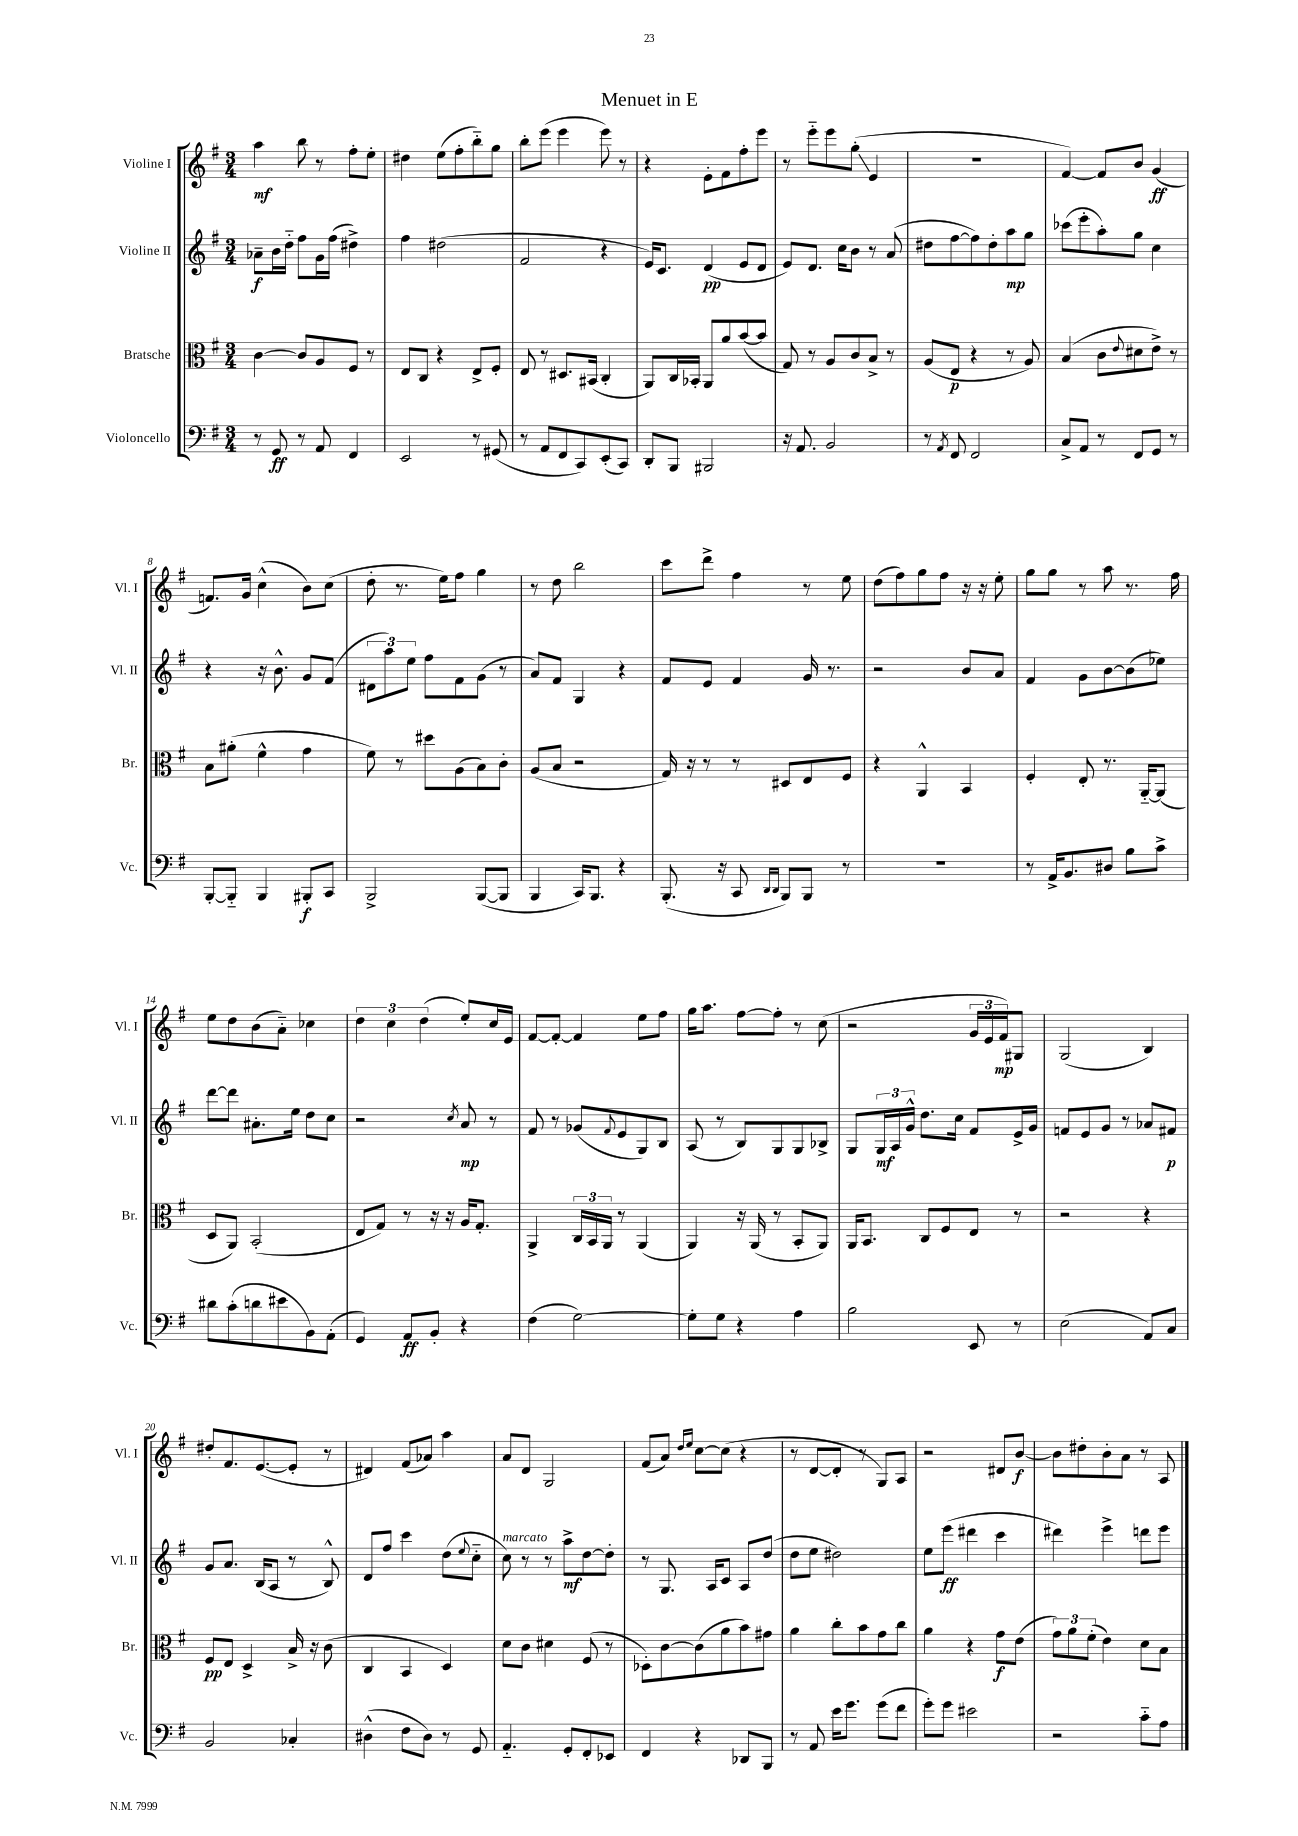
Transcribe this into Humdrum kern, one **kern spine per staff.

**kern	**kern	**kern	**kern
*staff4	*staff3	*staff2	*staff1
*clefF4	*clefC3	*clefG2	*clefG2
*k[f#]	*k[f#]	*k[f#]	*k[f#]
*M3/4	*M3/4	*M3/4	*M3/4
8r	[4c	8a-~	4aa
8GG	.	16b	.
.	.	16dd'~	.
8r	8c]	8ff#	8bb
8AA	8A	16g	8r
.	.	(16ff#	.
4FF#	8F#	4dd#^)	8ff#'
.	8r	.	8ee'
=	=	=	=
2EE	8E	4ff#	4dd#
.	8C	.	.
.	4r	(2dd#	(8ee
.	.	.	8ff#'
8r	8E^	.	8bb'~)
(8GG#	8F#'	.	8gg
=	=	=	=
8r	8E	2f#	8bb'
8AA	8r	.	(8eee
8FF#	8.D#	.	4eee
8CC)	.	.	.
.	(16BB#	.	.
(8EE'	4C'	4r	8eee)
8CC)	.	.	8r
=	=	=	=
8DD'	8AA)	16e)	4r
.	.	8.c	.
8BBB	16C	.	.
.	16BB-'	.	.
2BBB#	8AA	(4d	8e'
.	8a	.	8f#
.	([8b	8e	8ff#'
.	8b]	8d	8eee
=	=	=	=
16r	8G)	8e)	8r
8.AA	.	.	.
.	8r	8.d	8eee'~
2BB	8A	.	8eee
.	.	16cc	.
.	8c	8b	(8gg'
.	8B^	8r	4e
.	8r	(8a	.
=	=	=	=
8r	(8A	8dd#	2.r
8qAA	.	.	.
8FF#	8E	[8ff#	.
2FF#	4r	8ff#])	.
.	.	8dd#'	.
.	8r	8aa	.
.	8A)	8gg	.
=	=	=	=
8C^	(4B	(8ccc-	[4f#)
8AA	.	8eee'	.
8r	8c	8aa')	8f#]
.	8qqe	.	.
8FF#	8d#	8gg	8b
8GG	8e^)	4cc	(4g
8r	8r	.	.
=	=	=	=
[8BBB'	8B	4r	8.f)
8BBB'~]	(8a#'	.	.
.	.	.	16g
4BBB	4f#^^	16r	(4cc^^
.	.	8.b^^	.
8BBB#'	4g	8g	8b)
8CC	.	(8f#	(8cc
=	=	=	=
2BBB^	8f#)	12d#	8dd'
.	.	12aa)	.
.	8r	.	8.r
.	.	12ee	.
.	8dd#	8ff#	.
.	.	.	16ee)
.	(8A	8f#	8ff#
([8BBB	8B)	(8g	4gg
8BBB]	8c'	8r	.
=	=	=	=
4BBB	(8A	8a)	8r
.	8B	8f#	8dd
16CC)	2r	4G	2bb
8.BBB	.	.	.
4r	.	4r	.
=	=	=	=
(8.BBB'	16G)	8f#	8ccc
.	16r	.	.
.	8r	8e	8ddd^
16r	.	.	.
8CC	8r	4f#	4ff#
16qqDD	.	.	.
16qqDD	.	.	.
8BBB)	8D#	.	.
8BBB	8E	16g	8r
.	.	8.r	.
8r	8F#	.	8ee
=	=	=	=
2.r	4r	2r	(8dd
.	.	.	8ff#)
.	4AA^^	.	8gg
.	.	.	8ff#
.	4BB	8b	16r
.	.	.	16r
.	.	8a	8ee'
=	=	=	=
8r	4F#'	4f#	8gg
16AA^	.	.	8gg
8.BB	.	.	.
.	8E'	8g	8r
8D#	8.r	[8b	8aa
8B	.	(8b]	8.r
.	[16AA'~	.	.
8c^	(8AA]	8ee-)	.
.	.	.	16ff#
=	=	=	=
8d#	8D	[8ddd	8ee
(8c'	8AA)	8ddd]	8dd
8d	(2BB'	8.a#'	(8b
8e#	.	.	8a'~)
.	.	16ee	.
8BB)	.	8dd	4cc-
(8AA'	.	8cc	.
=	=	=	=
4GG)	8E	2r	6dd
.	8G)	.	.
.	.	.	6cc
8AA	8r	.	.
.	.	.	(6dd
8BB'	16r	.	.
.	16r	.	.
.	.	8qcc	.
4r	16A	8a	8ee')
.	8.G'	.	.
.	.	8r	16cc
.	.	.	16e
=	=	=	=
(4F#	4AA^	8f#	[8f#
.	.	8r	8f#'_
[2G)	24C	(8g-	4f#]
.	24BB	.	.
.	24AA	.	.
.	.	8qqf#	.
.	8r	8e	.
.	(4AA	8G)	8ee
.	.	8B	8ff#
=	=	=	=
8G']	4AA)	(8A	16gg
.	.	.	8.aa
8G	.	8r	.
4r	16r	8B)	[8ff#
.	(16AA	.	.
.	8r	8G	8ff#']
4A	8BB'	8G	8r
.	8AA)	8B-^	(8cc
=	=	=	=
2B	16AA	8G	2r
.	8.BB	.	.
.	.	24G	.
.	.	24A	.
.	.	24g^^	.
.	8C	8.dd	.
.	8F#	.	.
.	.	16cc	.
8EE	8E	8f#	24g
.	.	.	24e
.	.	.	24f#)
8r	8r	16e^	8G#
.	.	16g	.
=	=	=	=
(2E	2r	8f	(2G
.	.	8e	.
.	.	8g	.
.	.	8r	.
8AA)	4r	8a-	4B)
8C	.	8f#	.
=	=	=	=
2BB	8F#	8g	8dd#'
.	8E	8.a	8.f#
.	4D^	.	.
.	.	(16B	([8.e
.	.	8A	.
4C-'	16B^	8r	8e']
.	16r	.	.
.	(8c	8B^^)	8r
=	=	=	=
(4D#^^	4C	8d	4d#)
.	.	8ff#	.
8F#	4BB	4ccc	(8f#
8D#)	.	.	8a-)
8r	4D)	(8dd	4aa
.	.	8qqee	.
8GG	.	8cc'~	.
=	=	=	=
4.AA'~	8d	8cc)	8a
.	8c	8r	8d
.	4d#	8r	2G
8GG'	.	8aa^	.
8FF#'	(8F#	[8dd	.
8EE-	8r	8dd']	.
=	=	=	=
4FF#	8D-')	8r	(8f#
.	[8c	8.G	8a)
.	.	.	16qqdd
.	.	.	16qqee
4r	(8c]	.	[8cc
.	.	16A	.
.	8a	8c	(8cc]
8DD-	8b)	8A	4r
8BBB	8g#	(8dd	.
=	=	=	=
8r	4a	8dd	8r
8AA	.	8ee	[8d
16e	8cc'	2dd#)	8d']
8.g	.	.	.
.	8b	.	8r
(8g	8g	.	8G)
8f#	8cc	.	8A
=	=	=	=
8g')	4a	8ee	2r
8g	.	(8eee	.
2e#	4r	4ddd#	.
.	8g	4ccc	8d#
.	(8e	.	[8b
=	=	=	=
2r	12g)	4ddd#)	8b]
.	12a	.	.
.	.	.	8dd#'
.	(12f#'	.	.
.	4e)	4eee^	8b'
.	.	.	8a
8c'~	8d	8ddd	8r
8A	8B	8eee	8A
==	==	==	==
*-	*-	*-	*-
